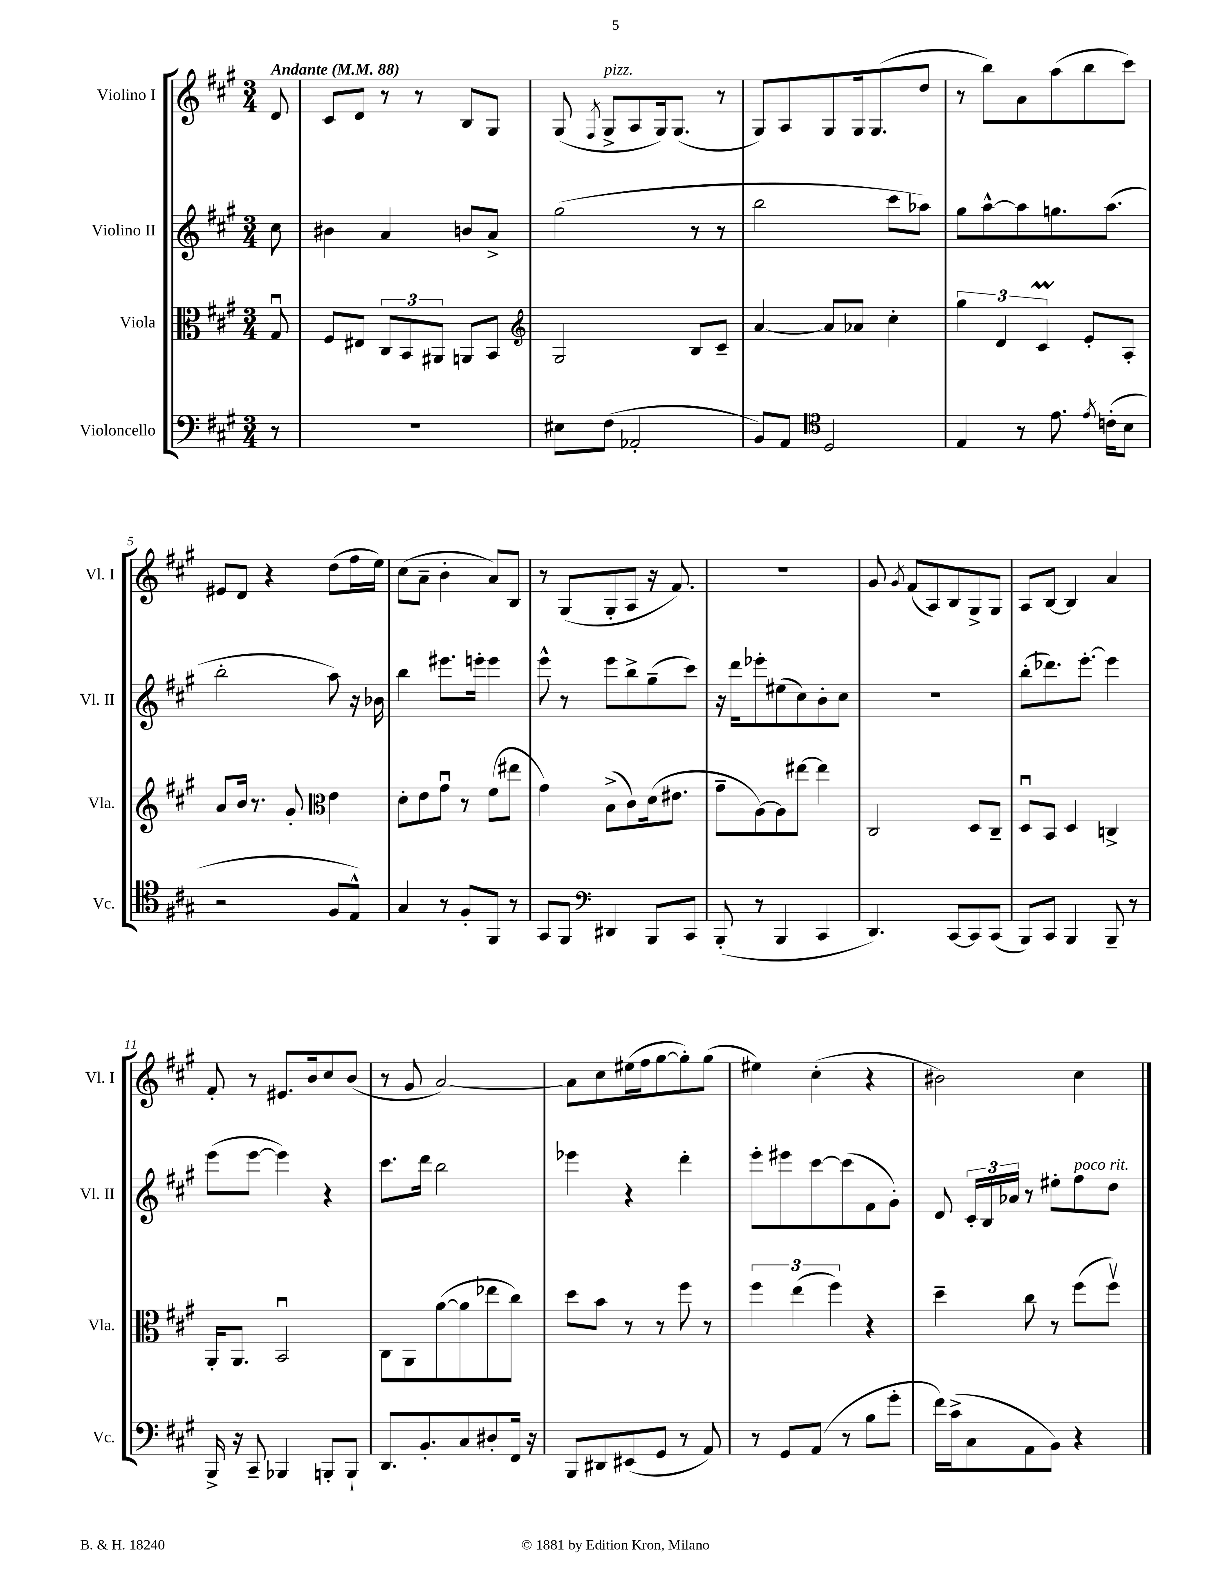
<<
\new StaffGroup <<
\new Staff = "s0" \with { instrumentName = "Violino I" shortInstrumentName = "Vl. I" } {
    \clef treble \key a \major \numericTimeSignature \time 3/4 \partial 8 \tempo "Andante" 4 = 88
    \autoBeamOff d'8 |
    cis'8[ d'8] r8 r8 b8[ gis8] |
    gis8( \acciaccatura { fis8 } gis8[->^\markup { \italic "pizz." } a8 gis16) gis8.]( r8 |
    gis8[) a8 gis8 gis16 gis8.( d''8] |
    r8 b''8[) a'8 a''8( b''8 cis'''8]) |
    eis'8[ d'8] r4 d''8[( fis''16 e''16]) |
    cis''8[( a'8]-- b'4-. a'8[) b8] |
    r8 gis8[( gis8-. a8] r16 fis'8.) |
    R2. |
    gis'8 \acciaccatura { gis'8 } fis'8[( a8) b8 gis8-> gis8] |
    a8[ b8]~ b4 a'4 |
    fis'8-. r8 eis'8.[ b'16 cis''8 b'8]( |
    r8 gis'8 a'2~) |
    a'8[ cis''8 eis''16( fis''16 gis''8~ gis''8-.) gis''8]( |
    eis''4) cis''4-.( r4 |
    bis'2) cis''4 \bar "|." |
}
\new Staff = "s1" \with { instrumentName = "Violino II" shortInstrumentName = "Vl. II" } {
    \clef treble \key a \major \numericTimeSignature \time 3/4 \partial 8
    \autoBeamOff cis''8 |
    bis'4 a'4 b'8[ a'8]-> |
    gis''2( r8 r8 |
    b''2 cis'''8[ aes''8]) |
    gis''8[ a''8~-^ a''8 g''8. a''8.]( |
    b''2-. a''8) r16 bes'16 |
    b''4 eis'''8.[ e'''16]-. e'''4 |
    e'''8-^ r8 e'''8[ b''8-> gis''8--( cis'''8]) |
    r16 d'''16[ ees'''8-. eis''8( cis''8) b'8-. cis''8] |
    R2. |
    b''8[-.( des'''8.) e'''8.]~-. e'''4 |
    e'''8[( e'''8]~ e'''4) r4 |
    cis'''8.[ d'''16] b''2 |
    ees'''4 r4 d'''4-. |
    e'''8[-. eis'''8 cis'''8~ cis'''8( fis'8 gis'8]-.) |
    d'8 \tuplet 3/2 { cis'16[-. b16 aes'16] } r8 eis''8[-. fis''8^\markup { \italic "poco rit." } d''8] \bar "|." |
}
\new Staff = "s2" \with { instrumentName = "Viola" shortInstrumentName = "Vla." } {
    \clef alto \key a \major \numericTimeSignature \time 3/4 \partial 8
    \autoBeamOff gis8\downbow |
    fis8[ eis8] \tuplet 3/2 { cis8[ b,8 ais,8] } a,8[ b,8] |
    \clef treble gis2 b8[ cis'8]-- |
    a'4~ a'8[ aes'8] cis''4-. |
    \tuplet 3/2 { gis''4 d'4 cis'4\prall } e'8[-. a8]-. |
    a'8[ b'16] r8. gis'8-. \clef alto e'4 |
    d'8[-. e'8 gis'8]\downbow r8 fis'8[( eis''8] |
    gis'4) b8[->( cis'8) d'16( eis'8.] |
    gis'8[-- a8~) a8 eis''8]~ eis''4 |
    cis2 d8[ cis8]-- |
    d8[\downbow b,8] d4 c4-> |
    a,16[-. a,8.] b,2\downbow |
    cis8[ a,8 a'8~( a'8 ees''8 cis''8]) |
    d''8[ b'8] r8 r8 fis''8 r8 |
    \tuplet 3/2 { fis''4 e''4( fis''4) } r4 |
    d''4-- cis''8 r8 fis''8[( fis''8]\upbow) \bar "|." |
}
\new Staff = "s3" \with { instrumentName = "Violoncello" shortInstrumentName = "Vc." } {
    \clef bass \key a \major \numericTimeSignature \time 3/4 \partial 8
    \autoBeamOff r8 |
    R2. |
    eis8[ fis8]( aes,2-. |
    b,8[) a,8] \clef tenor d2 |
    e4 r8 e'8. \acciaccatura { e'8 } c'16[-.( b8] |
    r2 fis8[ e8]-^) |
    gis4 r8 fis8[-. fis,8] r8 |
    gis,8[ fis,8] \clef bass dis,4 b,,8[ cis,8] |
    b,,8-.( r8 b,,4 cis,4 |
    d,4.) cis,8[~ cis,8 cis,8]( |
    b,,8[) cis,8] b,,4 b,,8-- r8 |
    b,,16-> r16 cis,8-- bes,,4 b,,8[-. b,,8]-! |
    d,8.[ b,8.-. cis8 dis8-. fis,16] r16 |
    b,,8[ dis,8 eis,8( gis,8] r8 a,8) |
    r8 gis,8[ a,8]( r8 b8[ gis'8]-. |
    fis'16[) cis'16->( cis8 a,8 b,8]) r4 \bar "|." |
}
>>
>>
